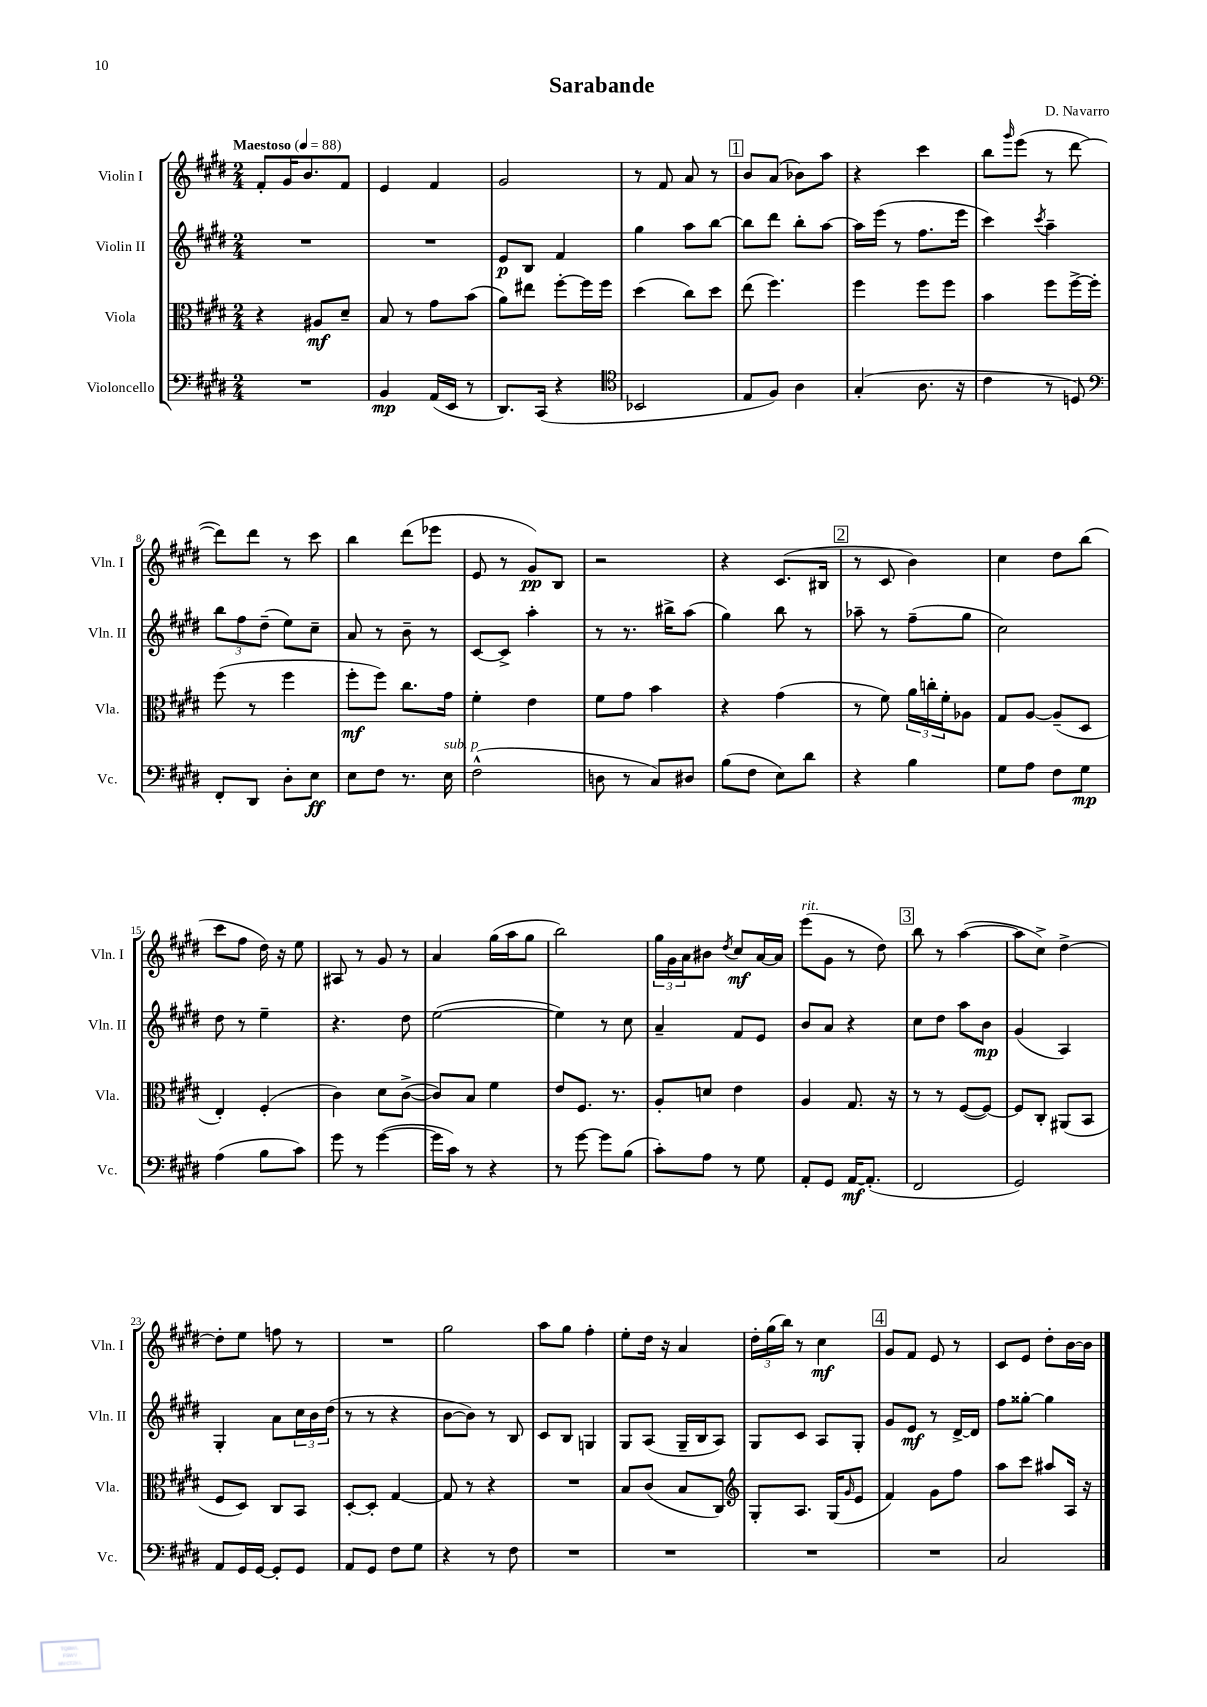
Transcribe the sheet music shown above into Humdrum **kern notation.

**kern	**kern	**kern	**kern
*staff4	*staff3	*staff2	*staff1
*clefF4	*clefC3	*clefG2	*clefG2
*k[f#c#g#d#]	*k[f#c#g#d#]	*k[f#c#g#d#]	*k[f#c#g#d#]
*M2/4	*M2/4	*M2/4	*M2/4
*MM88	*MM88	*MM88	*MM88
2r	4r	2r	8f#'/L
.	.	.	16g#/K
.	.	.	8.b/
.	8A#/L	.	.
.	8d#~/J	.	8f#/J
=	=	=	=
4BB/	8B/	2r	4e/
.	8r	.	.
(16AA/LL	8g#\L	.	4f#/
16EE/JJ	.	.	.
8r	(8b\J	.	.
=	=	=	=
8.DD#/L)	8a\L)	8e/L	2g#/
.	8ee#\J	8B/J	.
(16CC#/Jk	.	.	.
4r	[8ff#'\L	4f#/	.
.	16ff#\]L	.	.
.	16ff#\JJ	.	.
=	=	=	=
*clefC4	*	*	*
2BB-/	(4dd#\	4gg#\	8r
.	.	.	8f#/
.	8cc#\L)	8aa\L	8a/
.	8dd#\J	[8bb\J	8r
=	=	=	=
8E/L	(8ee\	8bb\]L	8b/L
8F#/J)	4.ff#\)	8ddd#\J	(8a/J
4A\	.	8bb'\L	8b-\L)
.	.	[8aa\J	8aa\J
=	=	=	=
(4G#'/	4ff#\	16aa\]LL	4r
.	.	(16eee\JJ	.
.	.	8r	.
8.A\	8ff#\L	8.ff#\L	4ccc#\
.	8ff#\J	.	.
16r	.	16eee\Jk	.
=	=	=	=
4c#\	4b\	4ccc#\)	8bb\L
.	.	.	16qqggg#/
.	.	.	(8eee\J
.	.	8qccc#/	.
8r	8ff#\L	4aa~\	8r
8D/)	[16ff#^\L	.	[8ddd#\
.	16ff#'\]JJ	.	.
=	=	=	=
*clefF4	*	*	*
8FF#'/L	(8ff#\	12bb\L	8ddd#\]L)
.	.	12ff#\	.
8DD#/J	8r	.	8ddd#\J
.	.	(12dd#~\J	.
8D#'\L	4ff#\	8ee\L)	8r
8E\J	.	8cc#~\J	8ccc#\
=	=	=	=
8E\L	8ff#'\L	8a/	4bb\
8F#\J	8ff#\J)	8r	.
8.r	8.cc#\L	8b~\	(8ddd#\L
.	.	8r	8eee-\J
16E\	16g#\Jk	.	.
=	=	=	=
(2F#^^\	4f#'\	[8c#/L	8e/
.	.	8c#^/]J	8r
.	4e\	4aa'\	8g#/L)
.	.	.	8B/J
=	=	=	=
8D\	8f#\L	8r	2r
8r	8g#\J	8.r	.
8C#/L)	4b\	.	.
.	.	16bb#^\LK	.
8D#/J	.	(8aa\J	.
=	=	=	=
(8B\L	4r	4gg#\)	4r
8F#\J	.	.	.
8E\L)	(4g#\	8bb\	(8.c#/L
8d#\J	.	8r	.
.	.	.	16B#/Jk
=	=	=	=
4r	8r	8aa-~\	8r
.	8f#\)	8r	8c#/
4B\	24a\LL	(8ff#~\L	4b\)
.	24cc'\	.	.
.	24f#'\J	.	.
.	8A-\J	8gg#\J	.
=	=	=	=
8G#\L	8G#/L	2cc#\)	4cc#\
8A\J	[8A/J	.	.
8F#\L	(8A~/]L	.	8dd#\L
8G#\J	8D#/J	.	(8bb\J
=	=	=	=
(4A\	4E'/)	8dd#\	8ccc#\L
.	.	8r	8ff#\J
8B\L	(4F#'/	4ee~\	16dd#\)
.	.	.	16r
8c#\J)	.	.	8ee\
=	=	=	=
8g#\	4c#\)	4.r	8A#/
8r	.	.	8r
([4g#\	8d#\L	.	8g#/
.	([8c#^\J	8dd#\	8r
=	=	=	=
16g#\]LL	8c#/]L)	([2ee\	4a/
16c#\JJ)	.	.	.
8r	8B/J	.	.
4r	4f#\	.	(16gg#\LL
.	.	.	16aa\J
.	.	.	8gg#\J
=	=	=	=
8r	8e/L	4ee\])	2bb\)
[8g#\	8.F#/J	.	.
8g#\]L	.	8r	.
.	8.r	.	.
(8B\J	.	8cc#\	.
=	=	=	=
8c#'\L)	8A'/L	4a~/	24gg#\LL
.	.	.	24g#\
.	.	.	24a\J
8A\J	8d/J	.	8b#\J
.	.	.	8qdd#/
8r	4e\	8f#/L	8cc#/L
8G#\	.	8e/J	[16a/L
.	.	.	16a/]JJ
=	=	=	=
8AA'/L	4A/	8b/L	(8eee\L
8GG#/J	.	8a/J	8g#\J
[16AA/LK	8.G#/	4r	8r
(8.AA'/]J	.	.	.
.	.	.	8dd#\)
.	16r	.	.
=	=	=	=
2FF#/	8r	8cc#\L	8bb\
.	8r	8dd#\J	8r
.	([8F#/L	8aa\L	([4aa\
.	8F#/_J)	8b\J	.
=	=	=	=
2GG#/)	8F#/]L	(4g#/	8aa\]L
.	8C#'/J	.	8cc#^\J)
.	(8AA#/L	4A/)	[4dd#^\
.	8BB/J	.	.
=	=	=	=
8AA/L	8F#/L	4G#'/	8dd#'\]L
16GG#/L	8D#/J)	.	8ee\J
[16GG#/JJ	.	.	.
8GG#'/]L	8C#/L	8a\L	8ff\
8GG#/J	8BB/J	24cc#\L	8r
.	.	24b\	.
.	.	(24dd#\JJ	.
=	=	=	=
8AA/L	[8D#'/L	8r	2r
8GG#/J	8D#'/]J	8r	.
8F#\L	[4G#/	4r	.
8G#\J	.	.	.
=	=	=	=
4r	8G#/]	[8b\L	2gg#\
.	8r	8b\]J)	.
8r	4r	8r	.
8F#\	.	8B/	.
=	=	=	=
2r	2r	8c#/L	8aa\L
.	.	8B/J	8gg#\J
.	.	4G/	4ff#'\
=	=	=	=
2r	8B/L	8G#/L	8ee'\L
.	(8c#/J	(8A/J	16dd#\Jk
.	.	.	16r
.	8B/L	16G#~/LL	4a/
.	.	16B/J	.
.	8C#/J)	8A/J)	.
=	=	=	=
*	*clefG2	*	*
2r	8G#'/L	8G#/L	24dd#'\LL
.	.	.	(24gg#\
.	.	.	24bb\JJ)
.	8.A/J	8c#/J	8r
.	.	8A/L	4cc#\
.	(16G#/LK	.	.
.	16qqg#/	.	.
.	8e/J	8G#'/J	.
=	=	=	=
2r	4f#/)	8g#/L	8g#/L
.	.	8e/J	8f#/J
.	8g#\L	8r	8e/
.	8ff#\J	[16d#^/LL	8r
.	.	16d#/]JJ	.
=	=	=	=
2C#/	8aa\L	8ff#\L	8c#/L
.	8ccc#\J	[8gg##'\J	8e/J
.	8aa#/L	4gg##\]	8dd#'\L
.	16A/Jk	.	[16b\L
.	16r	.	16b\]JJ
==	==	==	==
*-	*-	*-	*-
